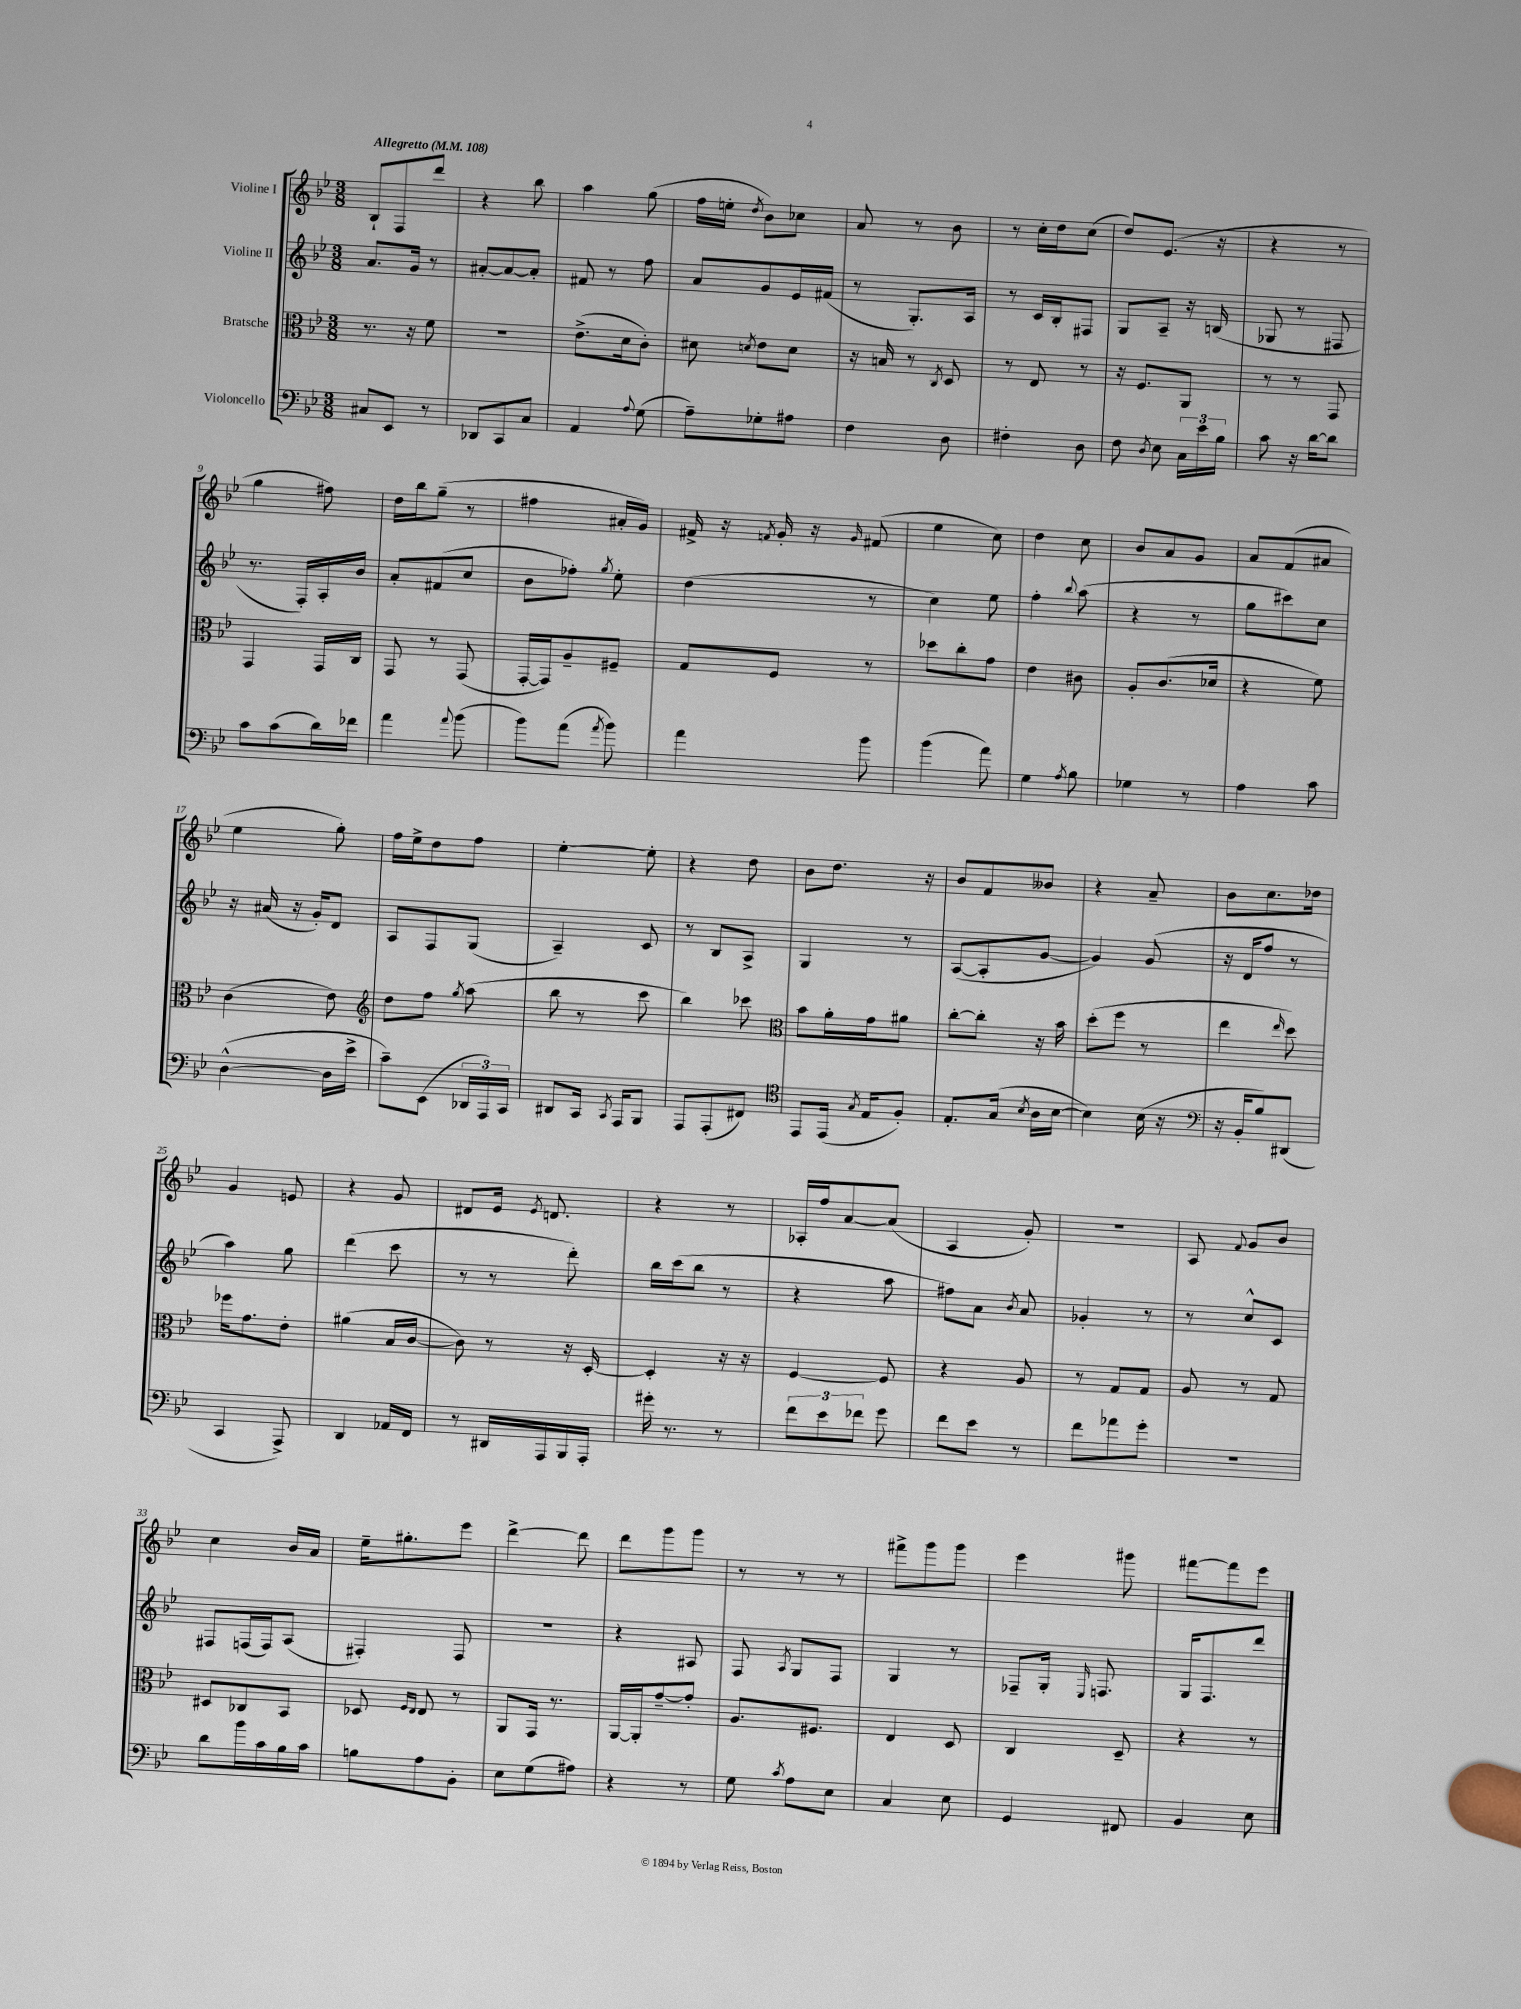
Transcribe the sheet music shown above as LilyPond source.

<<
\new StaffGroup <<
\new Staff = "s0" \with { instrumentName = "Violine I" } {
    \clef treble \key bes \major \numericTimeSignature \time 3/8 \tempo "Allegretto" 4 = 108
    \autoBeamOff bes8[-! f8 d'''8] |
    r4 bes''8 |
    a''4 g''8( |
    f''16[ e''16]-. \acciaccatura { d''8 } bes'8[) ces''8] |
    a'8 r8 bes'8 |
    r8 c''16[-. d''16 c''8]( |
    d''8[) ees'8.]( r16 |
    r4 r8 |
    g''4 fis''8) |
    d''16[ bes''16 g''8]--( r8 |
    fis''4 ais'16[-. g'16]) |
    fis'16-> r16 \acciaccatura { f'8 } g'16-. r16 \grace { g'16 } fis'8( |
    ees''4 c''8) |
    d''4 c''8 |
    bes'8[ a'8 g'8] |
    a'8[ f'8( ais'8] |
    ees''4 g''8-.) |
    f''16[ ees''16-> d''8 f''8] |
    ees''4~-. ees''8-. |
    r4 d''8 |
    bes'8[ d''8.] r16 |
    bes'8[ f'8 beses'8] |
    r4 a'8-- |
    bes'8[ c''8. des''16] |
    g'4 e'8 |
    r4 g'8 |
    dis'8[ ees'16] \acciaccatura { ees'8 } d'8. |
    r4 r8 |
    aes16[-. f''16 a'8~ a'8]( |
    a4 g'8-.) |
    R4. |
    a8 \appoggiatura { f'8 } g'8[ bes'8] |
    c''4 bes'16[ a'16] |
    ees''16[-- gis''8.-. ees'''8] |
    d'''4~-> d'''8 |
    d'''8[ g'''8 g'''8] |
    r8 r8 r8 |
    fis'''8[-> g'''8 g'''8] |
    ees'''4 gis'''8 |
    fis'''8[~ fis'''8 ees'''8] \bar "|." |
}
\new Staff = "s1" \with { instrumentName = "Violine II" } {
    \clef treble \key bes \major \numericTimeSignature \time 3/8
    \autoBeamOff a'8.[ g'16] r8 |
    ais'8[~-. ais'8~ ais'8]-. |
    fis'8 r8 f''8 |
    a'8[ g'8 ees'16 fis'16]( |
    r8 g8.[-.) a16] |
    r8 c'16[ bes16-. fis8] |
    g8[ a8]-- r16 b16( |
    ges8 r8 fis8 |
    r8. f16[-.) a16-. bes'16] |
    a'8[-. fis'8( c''8] |
    bes'8[ fes''8]-.) \acciaccatura { g''8 } ees''8-. |
    d''4( r8 |
    c''4) ees''8 |
    f''4-. \appoggiatura { bes''8 } a''8( |
    r4 r8 |
    g''8[ cis'''8) c''8] |
    r16 ais'16( r16 g'16[-.) d'8] |
    a8[ f8 g8]( |
    a4--) c'8 |
    r8 bes8[ a8]-> |
    g4 r8 |
    a8[~( a8-. g'8]~ |
    g'4) g'8( |
    r16 d'16[ f''8] r8 |
    a''4) g''8 |
    d'''4( c'''8 |
    r8 r8 d'''8-.) |
    bes''16[ c'''16( bes''8] r8 |
    r4 a''8 |
    fis''8[) a'8] \acciaccatura { bes'8 } a'8 |
    ges'4-. r8 |
    r8 c''8[-^ c'8] |
    fis8[ f16( f16) a8]( |
    fis4-.) fis8 |
    R4. |
    r4 ais8 |
    f8 \acciaccatura { a8 } g8[ f8] |
    g4 r8 |
    fes8[-- g16]-. \grace { ees16 } f8. |
    g16[ f8. d'''8] \bar "|." |
}
\new Staff = "s2" \with { instrumentName = "Bratsche" } {
    \clef alto \key bes \major \numericTimeSignature \time 3/8
    \autoBeamOff r8. r16 f'8 |
    R4. |
    ees'8.[->( d'16 c'8]-.) |
    dis'8 \acciaccatura { d'8 } ees'8[ d'8] |
    r16 b16 r8 \acciaccatura { c8 } d8 |
    r8 ees8 r8 |
    r16 f8.[ a,8] |
    r8 r8 g,8 |
    g,4 g,16[ c16] |
    g,8 r8 g,8( |
    g,16[~-. g,16) a8-- fis8]-- |
    g8[ f8] r8 |
    des''8[ c''8-. g'8] |
    ees'4 cis'8 |
    a8[-. c'8.( des'16] |
    r4 f'8) |
    c'4( ees'8) |
    \clef treble d''8[ f''8] \acciaccatura { g''8 } a''8( |
    bes''8 r8 c'''8 |
    bes''4) ces'''8 |
    \clef alto bes'8[ a'16-. g'16 ais'8] |
    c''8[~-. c''8]-. r16 bes'16 |
    d''8[-.( f''8] r8 |
    ees''4 \grace { ees''16 } d''8) |
    fes''16[ g'8. ees'8]-. |
    ais'4( bes16[ c'16]~ |
    c'8) r8 r16 d16~-. |
    d4-. r16 r16 |
    f4~ f8 |
    r4 a8 |
    r8 g8[ g8] |
    a8 r8 g8 |
    dis8[ ces8 bes,8] |
    des8 \grace { f16[ ees16] } ees8 r8 |
    a,8[ g,16] r8. |
    a,16[~ a,16-. g'8~-- g'8]-. |
    a8.[ fis8.] |
    ees4 d8 |
    c4 d8-- |
    r4 r8 \bar "|." |
}
\new Staff = "s3" \with { instrumentName = "Violoncello" } {
    \clef bass \key bes \major \numericTimeSignature \time 3/8
    \autoBeamOff cis8[ ees,8] r8 |
    des,8[ c,8 c8] |
    a,4 \appoggiatura { a8 } g8( |
    a8[--) ges8-. ais8] |
    f4 d8 |
    fis4-. d8 |
    f8 \acciaccatura { d8 } ees8 \tuplet 3/2 { c16[ ees'16 bes16] } |
    c'8 r16 d'16[~ d'8] |
    c'8[ c'8( d'16) fes'16] |
    a'4 \appoggiatura { a'8 } bes'8( |
    bes'8[) a'8]( \acciaccatura { a'8 } bes'8) |
    a'4 bes'8 |
    bes'4( a'8) |
    g4 \acciaccatura { a8 } bes8 |
    ges4 r8 |
    a4 c'8 |
    d4~-^( d16[ ees'16]-> |
    c'8[--) ees,8]( \tuplet 3/2 { des,16[ a,,16) c,16] } |
    dis,8[ c,16] \acciaccatura { c,8 } a,,16[ bes,,8] |
    a,,8[ a,,8-.( fis,8]) |
    \clef tenor ees,8[ ees,16]( \acciaccatura { g8 } ees16[ f8]-.) |
    ees8.[-. g16]( \acciaccatura { bes8 } a16[ bes16]~ |
    bes4) bes16( r16 |
    \clef bass r16 bes,16[-. bes8) dis,8]( |
    c,4 a,,8->) |
    d,4 aes,16[ f,16] |
    r8 dis,16[ a,,16 bes,,16 a,,16]-. |
    gis'16-. r8. r8 |
    \tuplet 3/2 { f'8[ ees'8 fes'8] } g'8 |
    f'8[ ees'8] r8 |
    f'8[ aes'8 g'8]-. |
    R4. |
    d'8[ bes'16 c'16 bes16 c'16] |
    b8[ a8 bes,8]-. |
    ees8[ g8( ais8]) |
    r4 r8 |
    g8 \acciaccatura { c'8 } a8[ ees8] |
    c4 ees8 |
    g,4 fis,8 |
    bes,4 ees8 \bar "|." |
}
>>
>>
